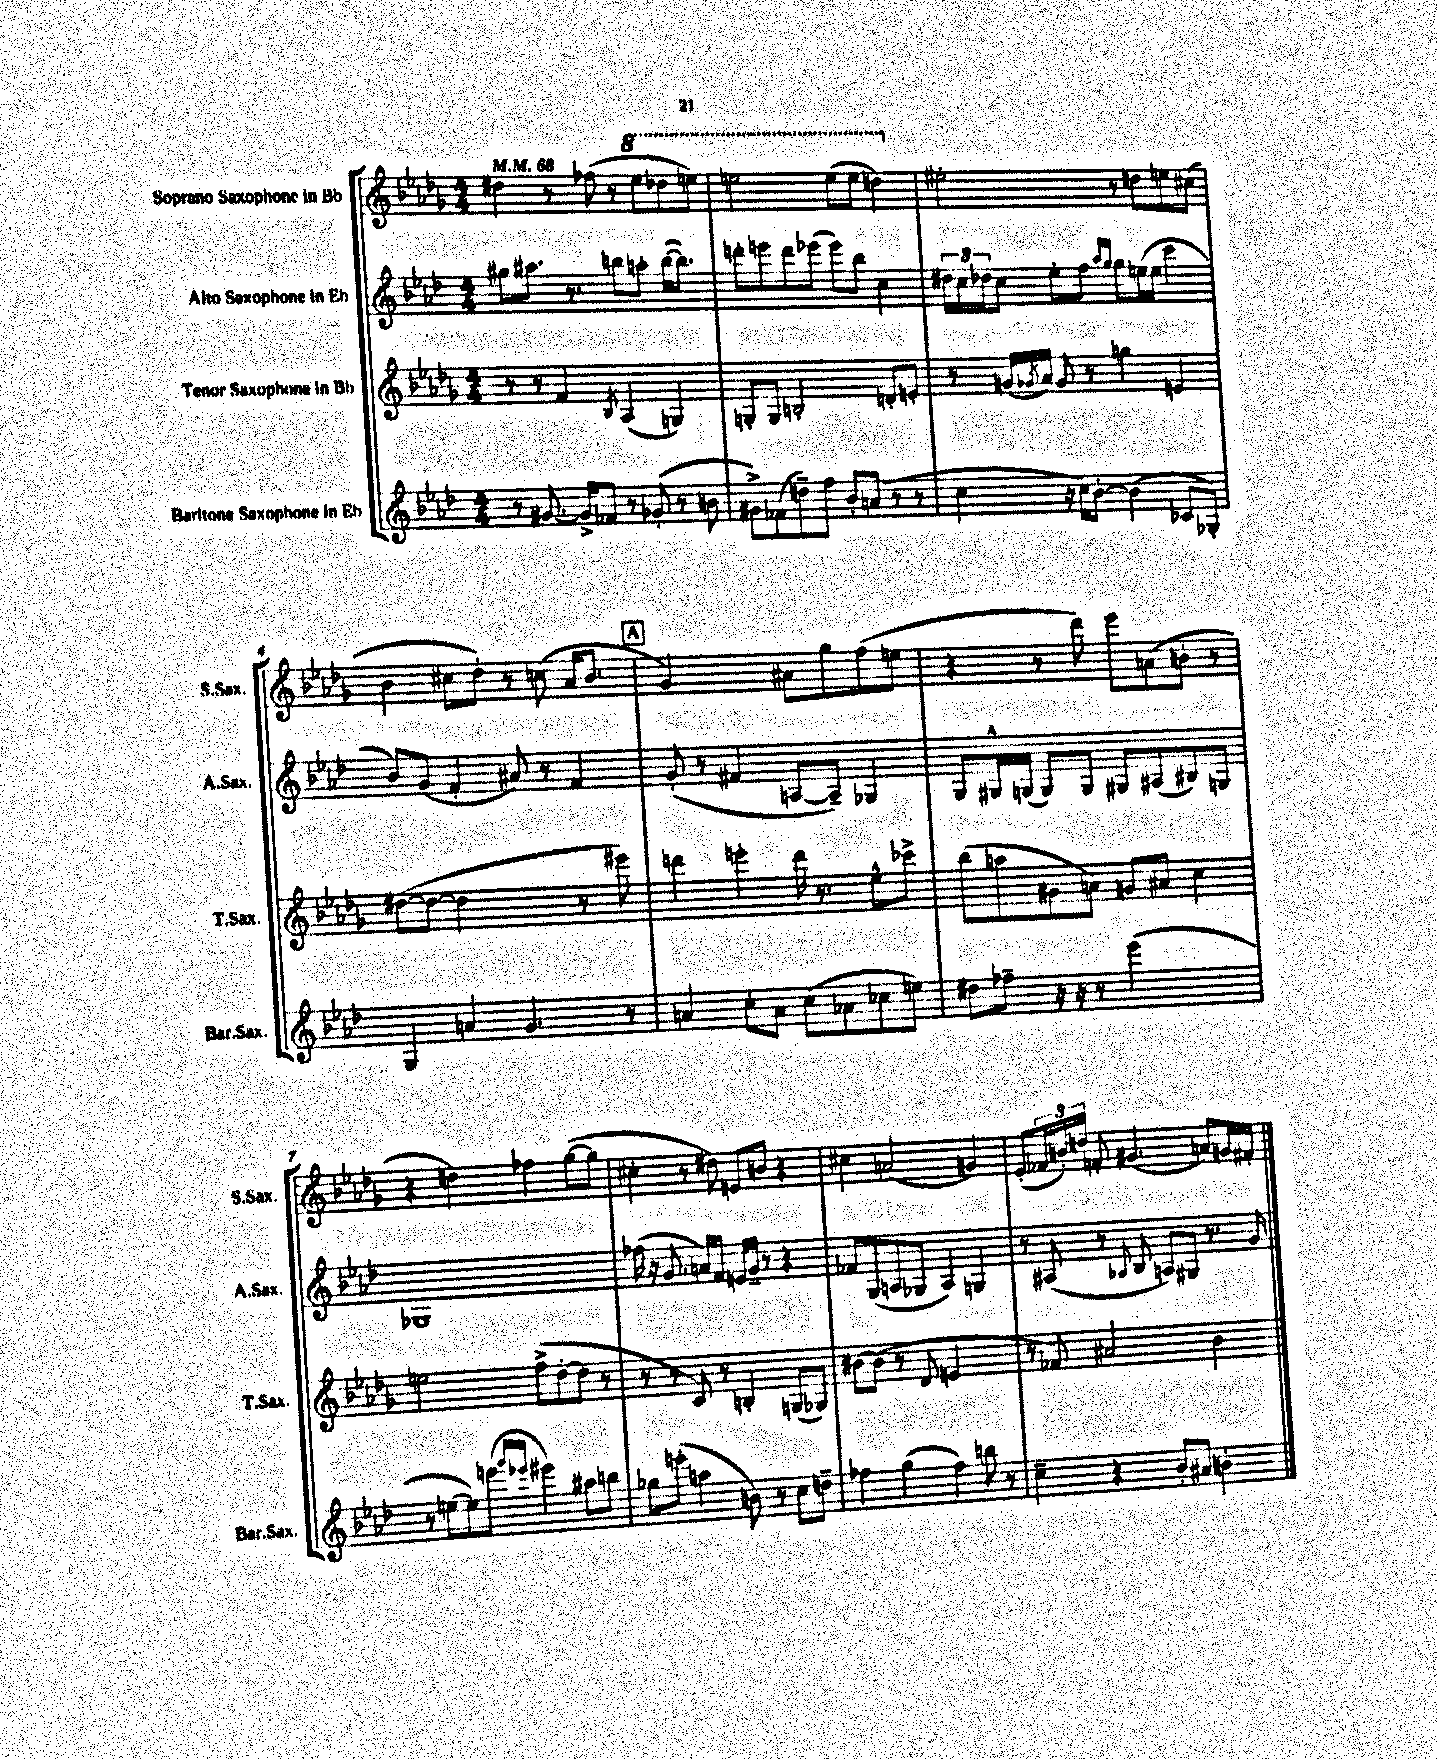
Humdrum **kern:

**kern	**kern	**kern	**kern
*staff4	*staff3	*staff2	*staff1
*clefG2	*clefG2	*clefG2	*clefG2
*k[b-e-a-d-]	*k[b-e-a-d-g-]	*k[b-e-a-d-]	*k[b-e-a-d-g-]
*M4/4	*M4/4	*M4/4	*M4/4
*MM68	*MM68	*MM68	*MM68
8r	8r	8gg#	4dd#
[8.g#	8r	8.aa#	.
.	4f	.	8r
16g#^]	.	8.r	.
8f-	.	.	(8ff-
.	8qB-	.	.
8r	(4A-	8bb	8r
(8g-'	.	8aa'	8eee-
8r	4G)	([16bb	8ddd-
.	.	8.bb])	.
8b	.	.	8eee)
=	=	=	=
8g#^)	8G'	8ddd'	2eee
(8f-	8G	8eee	.
8dd~)	2B'	8ddd	.
8ff	.	(8eee-	.
8b-'	.	8eee-)	(8eee
(8a	.	8bb-	8eee
8r	8d'	4cc	4ddd)
8r	8e'	.	.
=	=	=	=
4cc	8r	24dd#	2ee#'
.	.	24cc	.
.	.	24dd-	.
.	(16g	8cc	.
.	8qg-	.	.
.	16a-)	.	.
16r	8g-	8ee-'	.
16cc)	.	.	.
[8b-'	8r	8ff	.
.	.	16qqaa-	.
.	.	16qqgg	.
(4b-]	4gg	8gg	8r
.	.	(16ee	8dd
.	.	16ee	.
8c-	4e	4ccc	8ee
8G-')	.	.	(8cc#
=	=	=	=
4G	([8dd#	8b-)	4b-
.	8dd#_	(8g	.
4a	2dd#]	4f'	8cc#
.	.	.	8dd-')
4.g	.	8a#)	8r
.	.	8r	(8cc
.	8r	4f	16a-
.	.	.	8.b-
8r	8eee#)	.	.
=	=	=	=
4a	4ddd	(8g'	2g-)
.	.	8r	.
8cc'	4eee'	4f#	.
8a	.	.	.
(8cc	16ddd	[8A	8a#
.	8.r	.	.
8a-	.	8A~])	8gg-
8cc-	8ee-^^	4G-	(8ff
8ee)	8ccc-^	.	8ee
=	=	=	=
8dd#	(8bb-	8G	4r
8ff-~	8aa	16G#^^	.
.	.	(16G	.
16r	8g#	8G)	8r
16r	.	.	.
8r	8a)	8G	8ddd-)
(2eee-	8g	8G#	8eee-
.	8a#	(8A#	(8a
.	4cc	8B#)	8b'
.	.	8G	8r
=	=	=	=
8r	2ee	1G-	4r
[8ee	.	.	.
8ee])	.	.	4dd)
(8eee	.	.	.
16qqggg	.	.	.
16qqeee-	.	.	.
4eee#)	(8ff^	.	4ff-
.	[8dd-'	.	.
8aa#	8dd-]	.	([8gg-
8bb	8r	.	8gg-]
=	=	=	=
8gg-	8r	(16ff-	4cc#'
.	.	16r	.
(8eee'	8r	8.g	.
4aa	8c)	.	8r
.	.	16a)	.
.	8r	8f	8dd#)
8b)	4B'	16e	8e
.	.	16g~	.
8r	.	8r	8b
8cc	(8G	4r	4r
8dd~	8G-)	.	.
=	=	=	=
4ff-	[8b#	8f-	4cc#
.	(8b#]	(8G	.
(4gg	8r	8A	(2a
.	8d-	8G-	.
4ff-)	2e	4A)	.
8bb	.	4G	4g)
8r	.	.	.
=	=	=	=
4cc~	8r	8r	(8e-'
.	8f-)	(8A#	24f-
.	.	.	24b')
.	.	.	24dd
4r	2a#	8r	8f'
.	.	8qqA-	.
.	.	8B-	(4.g#
8b-'	.	8A)	.
8a#	.	8G#	.
4b'	4b-	8.r	8a)
.	.	.	16g
.	.	16g	16f#'
==	==	==	==
*-	*-	*-	*-
